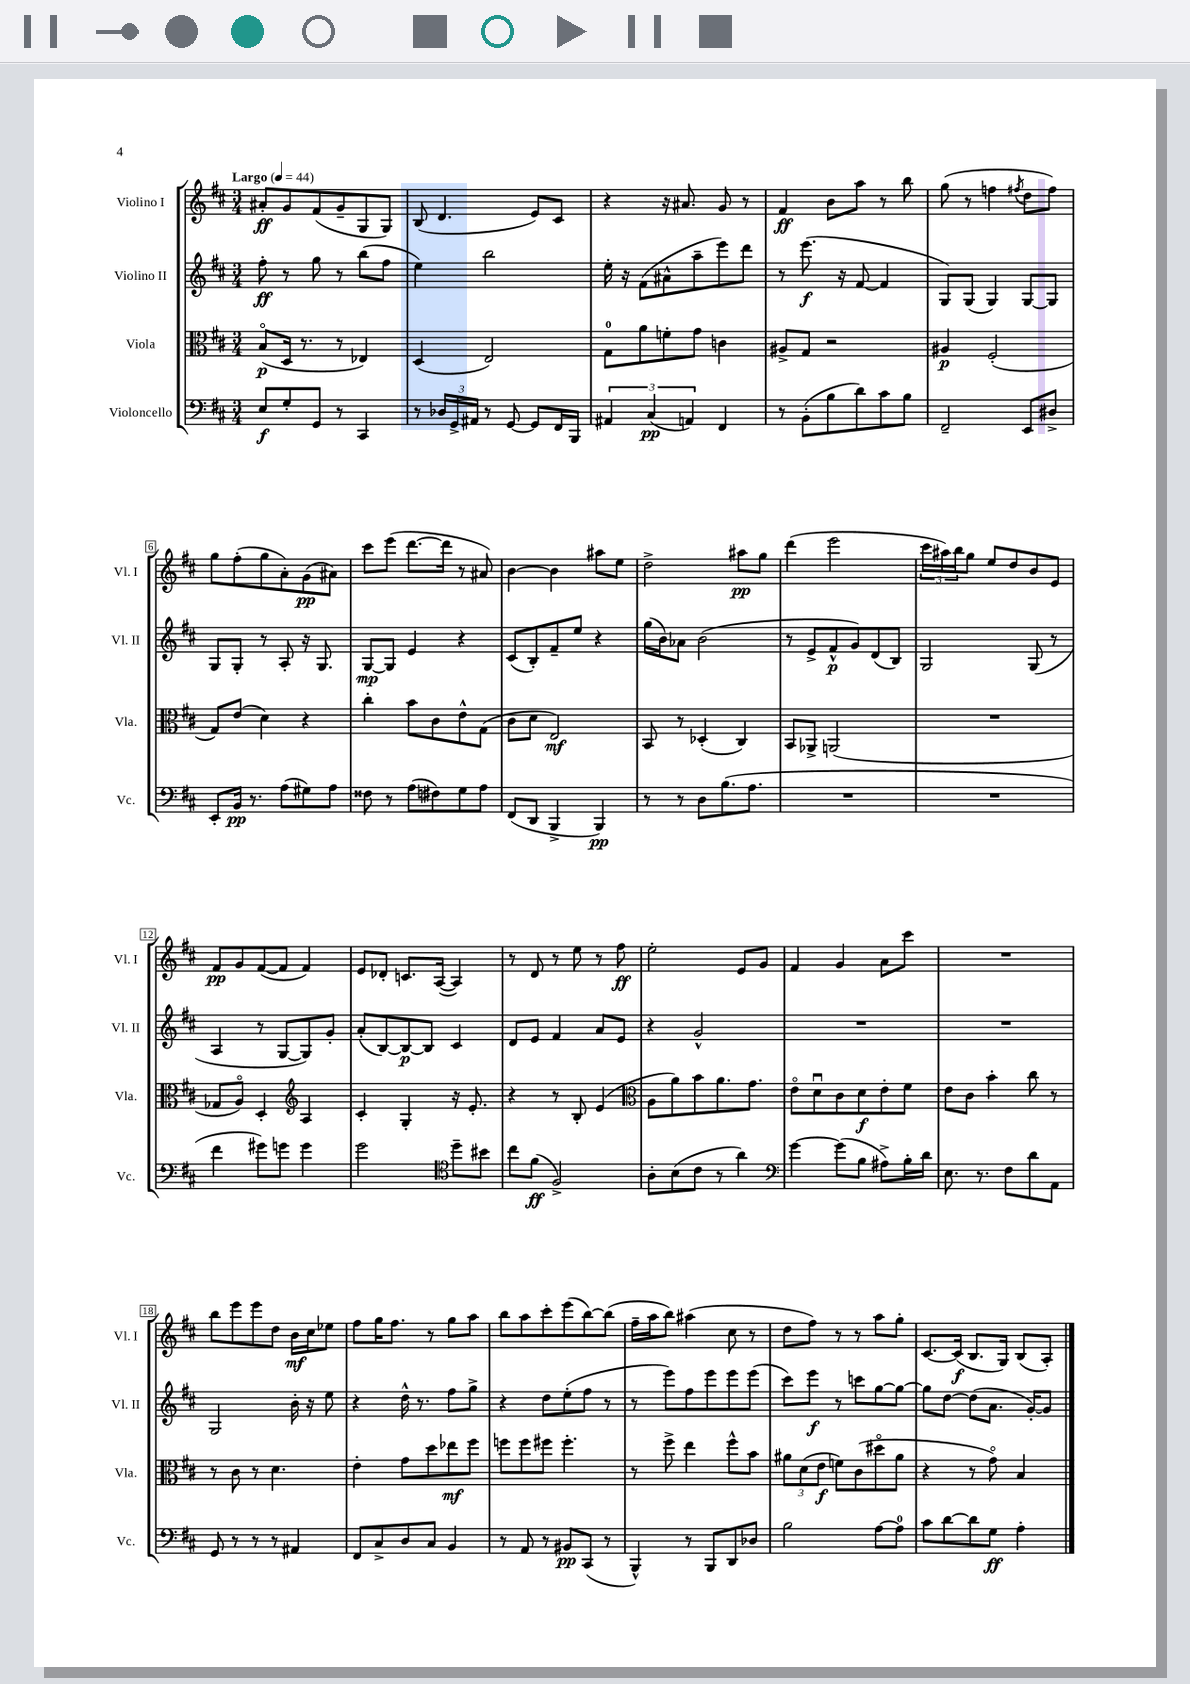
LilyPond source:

<<
\new StaffGroup <<
\new Staff = "s0" \with { instrumentName = "Violino I" shortInstrumentName = "Vl. I" } {
    \clef treble \key d \major \numericTimeSignature \time 3/4 \tempo "Largo" 4 = 44
    ais'8-.\ff g'8 fis'8( g'8-- g8 g8) |
    b8( d'4. e'8) cis'8 |
    r4 r16 ais'8. g'8 r8 |
    fis'4\ff b'8 a''8 r8 b''8 |
    g''8( r8 f''4 \acciaccatura { fis''8 } d''8 fis''8) |
    g''8 fis''8-.( g''8 a'8-.) g'8\pp( ais'8) |
    cis'''8 e'''8( d'''8.~ d'''16 r8 ais'8) |
    b'4~ b'4 ais''8 e''8 |
    d''2-> ais''8\pp g''8 |
    d'''4( e'''2 |
    \tuplet 3/2 { cis'''16 ais''16) b''16 } g''8 e''8 d''8 b'8 e'8 |
    fis'8\pp g'8 fis'8~( fis'8 fis'4) |
    e'8 des'8-. c'8. a16~( a4) |
    r8 d'8 r8 e''8 r8 fis''8\ff |
    e''2-. e'8 g'8 |
    fis'4 g'4 a'8 cis'''8 |
    R2. |
    b''8 e'''8 e'''8 d''8 b'16\mf cis''16 ees''8 |
    fis''8 g''16 fis''8. r8 g''8 a''8 |
    b''8 a''8 cis'''8-. e'''8( b''8~) b''8( |
    fis''16-- a''16 b''8) ais''4( cis''8 r8 |
    d''8 fis''8) r8 r8 a''8 g''8-. |
    cis'8.~ cis'16\f( b8. g16) b8( a8-.) \bar "|." |
}
\new Staff = "s1" \with { instrumentName = "Violino II" shortInstrumentName = "Vl. II" } {
    \clef treble \key d \major \numericTimeSignature \time 3/4
    fis''8-.\ff r8 g''8 r8 b''8( fis''8 |
    e''4) b''2 |
    e''16-. r16 fis'8( ais'8-^ a''8-- e'''8) d'''8 |
    r8 e'''8.\f( r16 fis'8~ fis'4 |
    g8) g8( g4) g8~ g8 |
    g8 g8-. r8 a8-. r16 g8. |
    g8~\mp g8 e'4 r4 |
    cis'8( b8-.) fis'8-- e''8 r4 |
    g''16( b'16) aes'8 b'2( |
    r8 e'8-> fis'8-^\p g'8) d'8( b8) |
    g2 g8( r8 |
    a4 r8 g8~ g8) g'8-. |
    a'8-.( b8~) b8~\p b8 cis'4 |
    d'8 e'8 fis'4 a'8 e'8 |
    r4 g'2-^ |
    R2. |
    R2. |
    g2 b'16-. r16 e''8 |
    r4 d''16-^ r8. fis''8 g''8-> |
    r4 d''8 e''8-.( fis''8 r8 |
    r8 e'''8) fis''8 e'''8 e'''8 e'''8( |
    cis'''8) e'''8\f r8 c'''8 g''8~ g''8~ |
    g''8 d''8~ d''8( a'8. g'16~-.) g'8 \bar "|." |
}
\new Staff = "s2" \with { instrumentName = "Viola" shortInstrumentName = "Vla." } {
    \clef alto \key d \major \numericTimeSignature \time 3/4
    b8\flageolet\p( d16 r8. r8 ees4) |
    d4( e2) |
    g8-0 a'8 f'8-. g'8 c'4 |
    ais8-> g8 r2 |
    ais4\p fis2-.( |
    g8) e'8( d'4) r4 |
    cis''4-. b'8 cis'8 e'8-^ g8( |
    cis'8 d'8 e2\mf) |
    b,8 r8 des4-.( cis4) |
    b,8 aes,8-> a,2( |
    R2. |
    ges8 a8\flageolet) d4-. \clef treble a4 |
    cis'4-. g4-. r16 e'8.-. |
    r4 r8 b8-. e'4( |
    \clef alto a8 a'8) b'8 a'8. g'8. |
    e'8\flageolet d'8\downbow cis'8 d'8\f e'8-. fis'8 |
    e'8 cis'8 b'4-. cis''8 r8 |
    r8 cis'8 r8 d'4. |
    e'4-. g'8 d''8 ees''8\mf fis''8 |
    f''8 f''8 fis''8 fis''4.-. |
    r8 fis''8-> e''4 fis''8-^ b'8 |
    \tuplet 3/2 { ais'8 d'8( e'8\f } f'8) cis'8( dis''8\flageolet ais'8 |
    r4 r8 g'8\flageolet) b4 \bar "|." |
}
\new Staff = "s3" \with { instrumentName = "Violoncello" shortInstrumentName = "Vc." } {
    \clef bass \key d \major \numericTimeSignature \time 3/4
    e8\f g8-. g,8 r8 cis,4 |
    r8 \tuplet 3/2 { des16 g,16-> ais,16 } r8 g,8~ g,8 fis,16 b,,16 |
    \tuplet 3/2 { ais,4 cis4\pp( a,4) } fis,4 |
    r8 b,8-.( b8 d'8) cis'8 b8 |
    fis,2-- e,8 dis8-> |
    e,8-. b,16\pp r8. a8( gis8) a8 |
    fisis8 r8 a8( fis8) g8 a8 |
    fis,8( d,8 b,,4-> b,,4\pp) |
    r8 r8 d8 b8.( a8. |
    R2. |
    R2. |
    fis'4 gis'8) g'8 g'4 |
    g'2 \clef tenor d''8-- bis'8 |
    cis''8 fis'8\ff( fis2->) |
    a8-. b8( cis'8 r8 a'4) |
    \clef bass g'4~ g'8( b8 ais8->) b16-. d'16 |
    e8. r8. fis8 d'8 a,8 |
    g,8 r8 r8 r8 ais,4 |
    fis,8 cis8-> d8 cis8 b,4 |
    r8 a,8 r8 bis,8\pp cis,8( r8 |
    b,,4-^) r8 b,,8 d,8 des8 |
    b2 a8~ a8-0 |
    cis'8 d'8~ d'8 g8\ff a4-. \bar "|." |
}
>>
>>
\layout { \context { \Score \override BarNumber.stencil = #(make-stencil-boxer 0.1 0.3 ly:text-interface::print) } }
